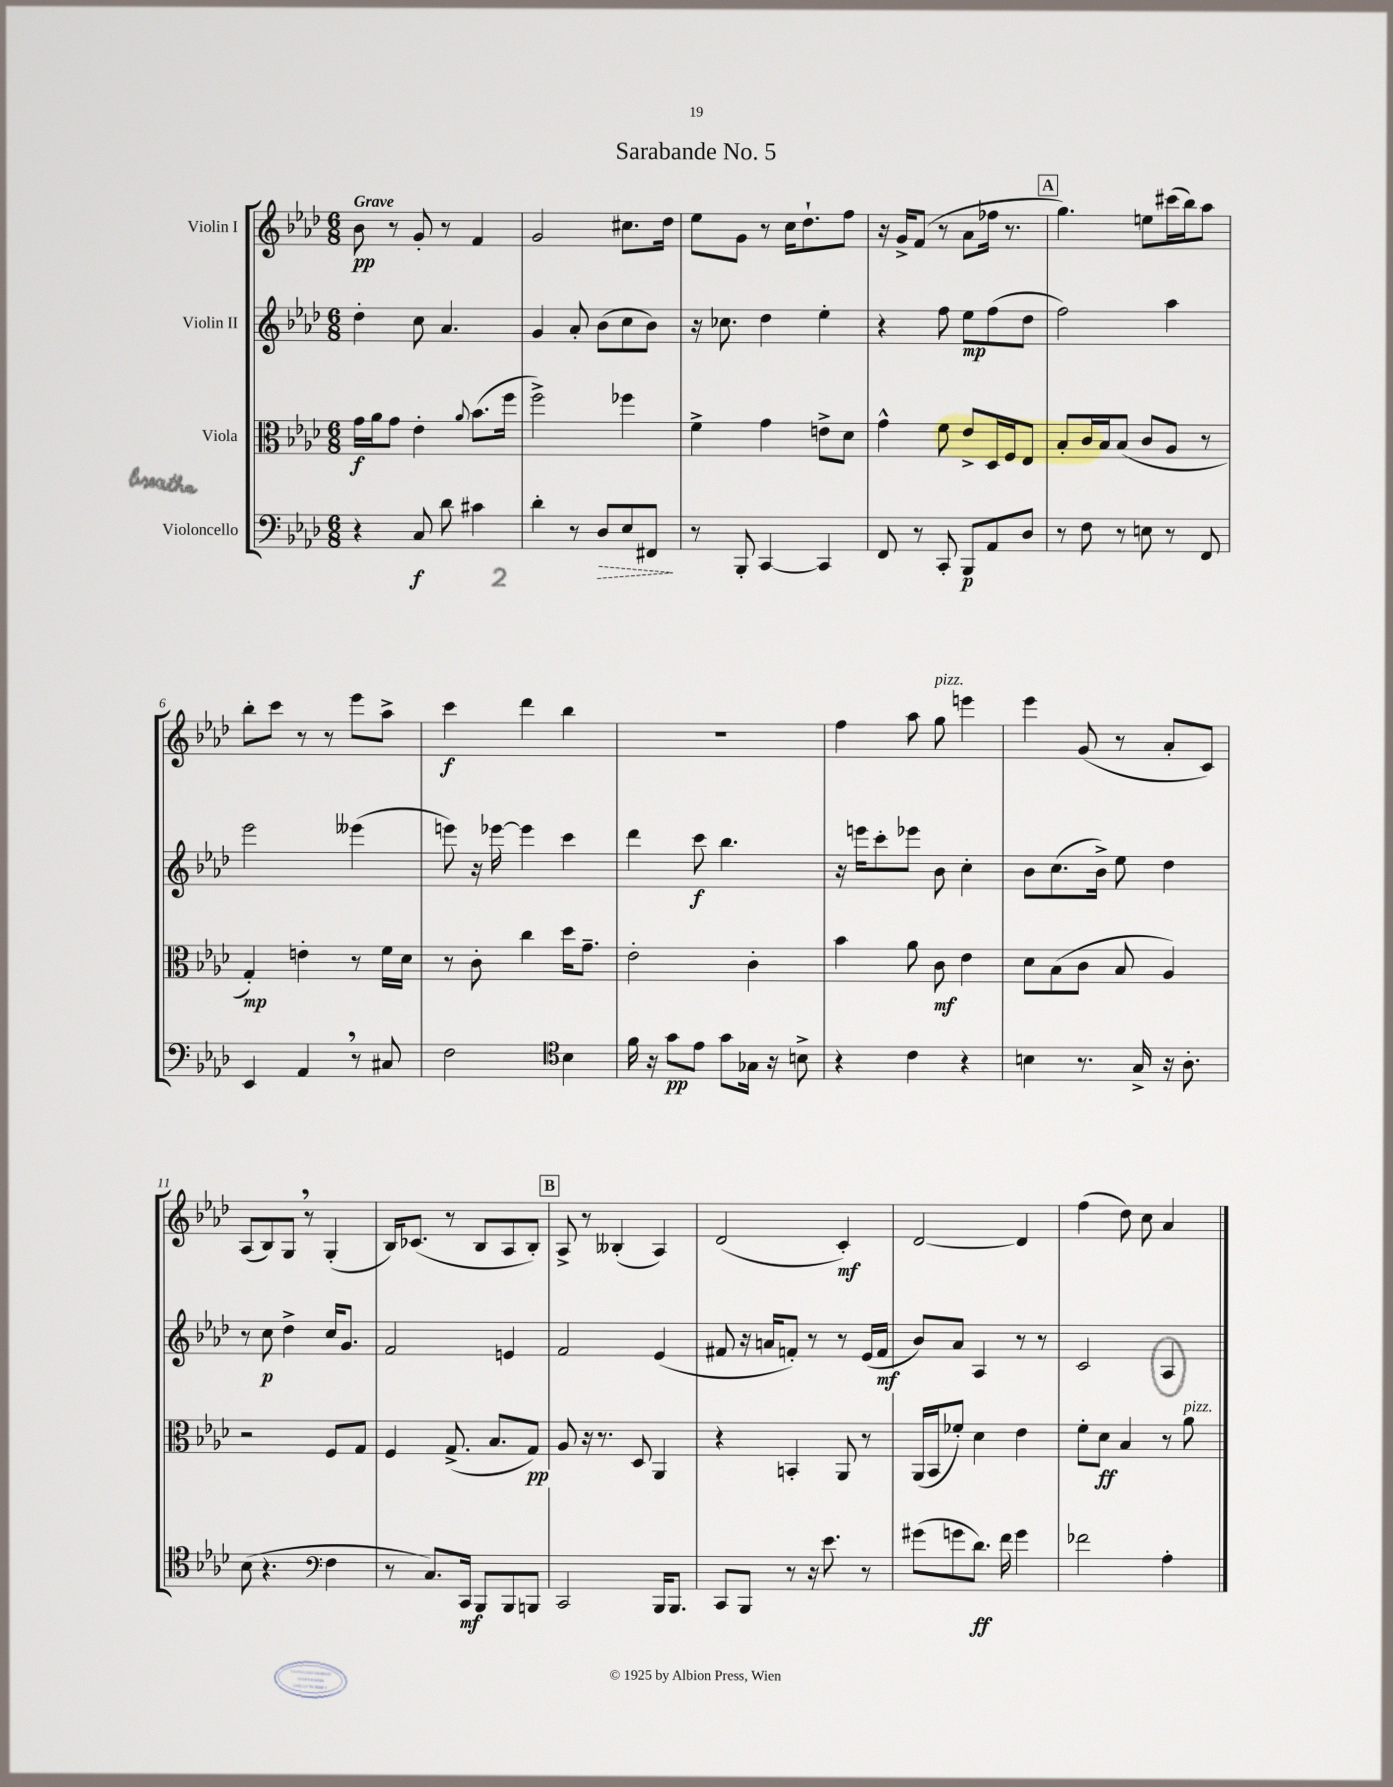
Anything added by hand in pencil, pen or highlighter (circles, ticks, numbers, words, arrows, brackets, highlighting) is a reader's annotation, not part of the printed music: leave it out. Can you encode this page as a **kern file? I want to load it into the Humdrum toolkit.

**kern	**kern	**kern	**kern
*staff4	*staff3	*staff2	*staff1
*clefF4	*clefC3	*clefG2	*clefG2
*k[b-e-a-d-]	*k[b-e-a-d-]	*k[b-e-a-d-]	*k[b-e-a-d-]
*M6/8	*M6/8	*M6/8	*M6/8
4r	16g	4dd-'	8b-
.	16a-	.	.
.	8g	.	8r
8C	4e-'	8cc	8g'
8d-	.	4.a-	8r
.	8qqa-	.	.
4c#	(8.b-	.	4f
.	16ff	.	.
=	=	=	=
4d-'	2ff^)	4g	2g
8r	.	8a-'	.
8D-	.	(8b-	.
8E-	4ff-	8cc	8.cc#
8FF#	.	8b-)	.
.	.	.	16dd-
=	=	=	=
8r	4f^	16r	8ee-
.	.	8.cc-	.
8BBB-'	.	.	8g
[4CC	4g	4dd-	8r
.	.	.	16cc
.	.	.	8.dd-`
4CC]	8e^	4ee-'	.
.	8d-	.	8ff
=	=	=	=
8FF	4g^^	4r	16r
.	.	.	16g^
8r	.	.	(8f
8CC'	8f	8ff	8r
8BBB-	8e-^	8ee-	8a-
8AA-	16D-	(8ff	16ff-
.	16F	.	8.r
8D-	8E-	8dd-	.
=	=	=	=
8r	8B-'	2ff)	4.gg)
8F	16c	.	.
.	16B-	.	.
8r	(8B-	.	.
8E	8c	.	8ee
8r	8A-	4aa-	(16ccc#
.	.	.	16bb-)
8FF	8r	.	8aa-
=	=	=	=
4EE-	4G')	2eee-	8bb-'
.	.	.	8ccc
4AA-	4e'	.	8r
.	.	.	8r
8r	8r	(4eee--	8eee-
8C#	16f	.	8aa-^
.	16d-	.	.
=	=	=	=
2F	8r	8eee)	4ccc
.	8c'	16r	.
.	.	[16eee-	.
.	4cc	4eee-]	4ddd-
*clefC4	*	*	*
4B-	16dd-	4ccc	4bb-
.	8.g~	.	.
=	=	=	=
16f	2e-'	4ddd-	2.r
16r	.	.	.
8g	.	.	.
8e-	.	8ccc	.
8g	.	4.bb-	.
16G-	4c'	.	.
16r	.	.	.
8B^	.	.	.
=	=	=	=
4r	4b-	16r	4ff
.	.	16eee	.
.	.	8ccc'	.
4c	8a-	8eee-	8aa-
.	8c	8b-	8gg
4r	4e-	4cc'	4eee
=	=	=	=
4B	8d-	8b-	4eee-
.	(8B-	(8.cc	.
8.r	8c	.	(8g
.	.	16b-^)	.
.	8B-	8ee-	8r
16G^	.	.	.
16r	4A-)	4dd-	8a-'
8.A-'	.	.	.
.	.	.	8c)
=	=	=	=
(8B-	2r	8r	(8A-
4.r	.	8cc	8B-)
.	.	4dd-^	8G
.	.	.	8r
*clefF4	*	*	*
4F	8F	16cc	(4G'
.	.	8.g	.
.	8G	.	.
=	=	=	=
8r	4F	2f	16B-)
.	.	.	(8.c-
8.C)	.	.	.
.	(8.G^	.	8r
16CC	.	.	.
8BBB-	.	.	8B-
.	8.B-	.	.
8BBB-	.	4e	8A-
8BBB	8G)	.	8B-')
=	=	=	=
2CC	8A-	2f	8A-^
.	16r	.	8r
.	8.r	.	.
.	.	.	(4B--'
.	8D-	.	.
16BBB-	4AA-	(4e-	4A-)
8.BBB-	.	.	.
=	=	=	=
8CC	4r	8f#	(2d-
8BBB-	.	16r	.
.	.	16a	.
8r	4BB'	8f')	.
16r	.	8r	.
8.e-	.	.	.
.	8AA-	8r	4c')
8r	8r	(16e-	.
.	.	16f	.
=	=	=	=
(8g#	(16AA-	8b-)	[2d-
.	16BB-	.	.
8g	8f-')	8a-	.
8.d-)	4d-	4A-	.
16f	.	.	.
4g	4e-	8r	4d-]
.	.	8r	.
=	=	=	=
2f-	8f'	2c	(4ff
.	8d-	.	.
.	4B-	.	8dd-)
.	.	.	8cc
4A-'	8r	4A-	4a-
.	8a-	.	.
==	==	==	==
*-	*-	*-	*-
